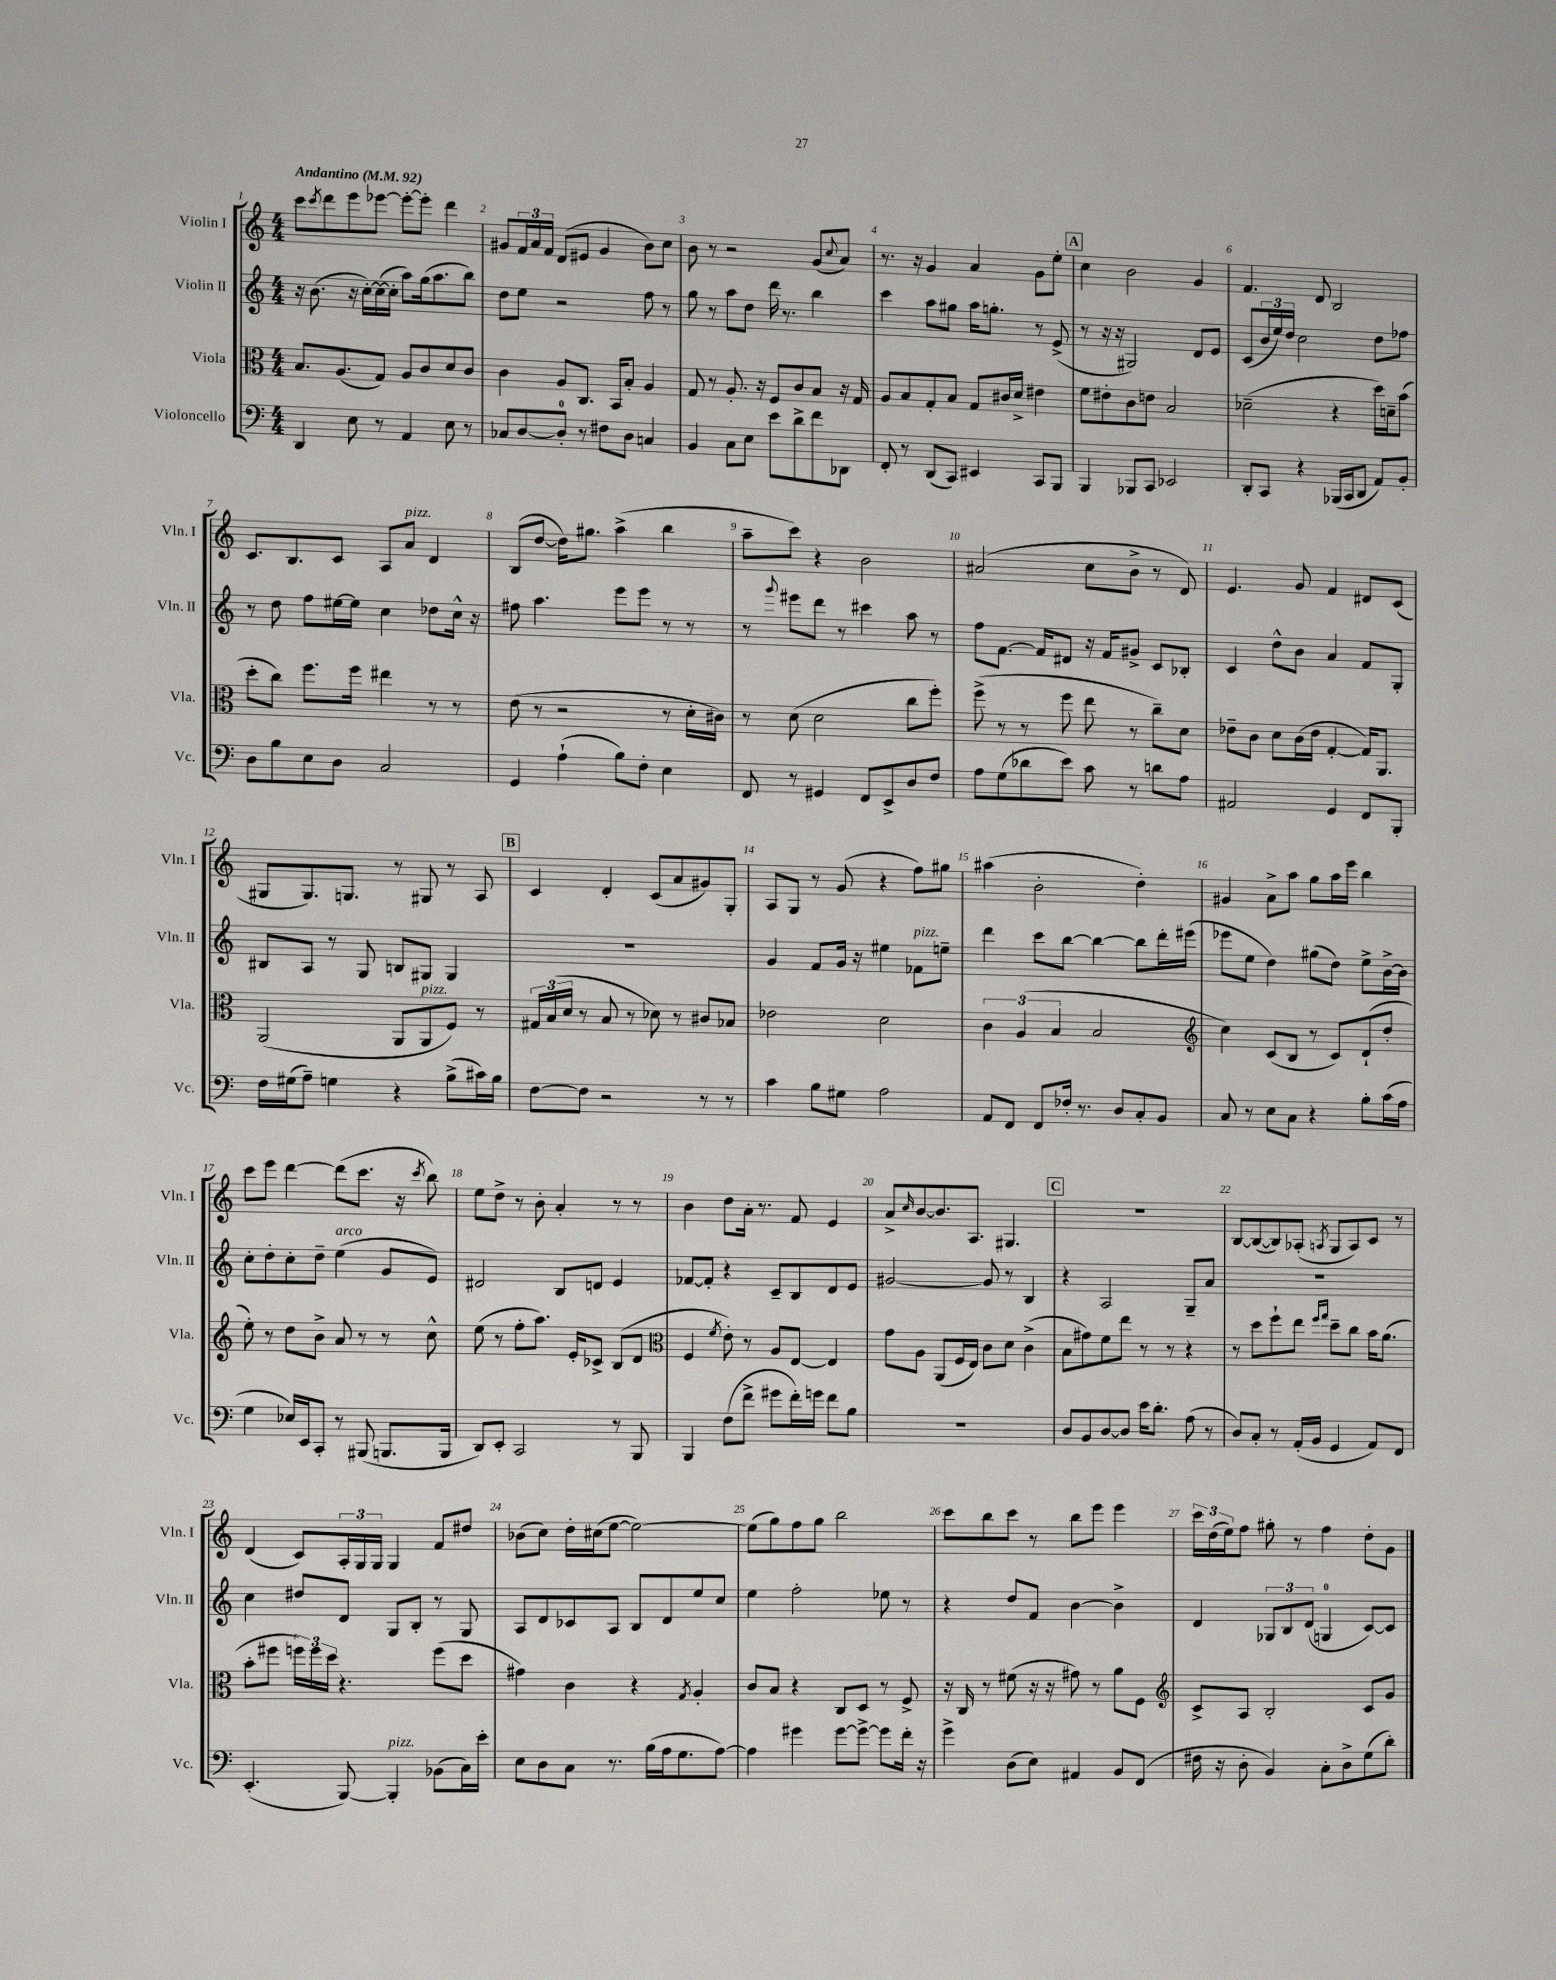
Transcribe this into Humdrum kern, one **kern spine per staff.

**kern	**kern	**kern	**kern
*part4	*part3	*part2	*part1
*staff4	*staff3	*staff2	*staff1
*I"Violoncello	*I"Viola	*I"Violin II	*I"Violin I
*I'Vc.	*I'Vla.	*I'Vln. II	*I'Vln. I
*clefF4	*clefC3	*clefG2	*clefG2
*k[]	*k[]	*k[]	*k[]
*M4/4	*M4/4	*M4/4	*M4/4
*MM92	*MM92	*MM92	*MM92
=1	=1	=1	=1
!	!	!	!LO:TX:a:B:t=Andantino
4DD/	8.B/L	16r	8ccc\L
.	.	(8.b\	.
.	.	.	8qccc/
.	.	.	8ddd\
.	(8.A/	.	.
8E\	.	16r	8eee\
.	.	[16cc'\LL)	.
8r	8G/J)	(16cc\_	[8eee-X\J
.	.	16cc'\JJ]	.
4AA/	8A/L	8aa\L)	8eee-'\L_
.	8c/	(16gg\k	8eee-'\J]
.	.	8.aa\	.
8E\	8d/	.	4ddd\
8r	8c/J	8bb\J)	.
=2	=2	=2	=2
8C-X/L	4c\	8dd\L	8g#X/L
[8D/	.	8ee\J	24f/L
.	.	.	24a/
.	.	.	24f/JJ
8D'/J]	8A/L	2r	(8d/L
8r	8.C/J	.	8e#X/J
8F#X\L	.	.	4g#/
.	16BB/KL	.	.
8D\J	8B'/J	.	.
4Cn/	4A/	8ff\	8b\L)
.	.	8r	8cc\J
=3	=3	=3	=3
4BB/	8G/	8gg\	8b\
.	8r	8r	8r
8C\L	8.A'/	8aa\L	2r
8E\J	.	8dd\J	.
.	16r	.	.
8e\L	8F/L	16ddd\	.
.	.	8.r	.
8d^\	8c/	.	.
8f\	8B/J	4bb\	(8g/L
.	.	.	8qqcc/
8DD-X\J	16r	.	8a/J)
.	16G/	.	.
=4	=4	=4	=4
8FF'/	8A/L	4ccc\	8.r
8r	8B/	.	.
.	.	.	16r
(8DD/L	8G'/	8aa\L	4g/
8CC/J)	8B/J	8gg#X\J	.
4EE#X/	8G/L	16aa\KL	4a/
.	.	8.ggn'\J	.
.	16c#X/L	.	.
.	16d^/JJ	.	.
8CC/L	4e#X\	8r	8g\L
8BBB/J	.	(8e^/	8ee'\J
!!LO:REH:place=s1:t=A
=5	=5	=5	=5
4BBB/	8f\L	8r	4cc\
.	8e#X'\	16r	.
.	.	16r	.
8BBB-X/L	8c\	2G#X/)	2b\
8CC/J	8en\J	.	.
2EE-X/	2B/	.	.
.	.	8d/L	4g/
.	.	8e/J	.
=6	=6	=6	=6
8DD'/L	(2d-X~\	(8c/L	4.f/
8CC/J	.	24b/L	.
.	.	24ee/)	.
.	.	24dd/JJ	.
4r	.	2cc\	.
.	.	.	8d/
(16BBB-X/LL	4r	.	2B/
16CC/J	.	.	.
8DD/J	.	.	.
8AA/L)	16dd\LL)	8dd\L	.
.	16dn~\J	.	.
8BB'/J	(8b\J	8ff-X\J	.
!!LO:LB:g=z
=7	=7	=7	=7
8D\L	8dd'\L	8r	8.c/L
8B\	8cc\J)	8dd\	.
.	.	.	8.B/
8E\	8.ff\L	8ff\L	.
8D\J	.	[16ee#X\L	8c/J
.	16ff\Jk	16ee#\JJ]	.
2C/	4ee#X\	4cc\	8A/L
!	!	!	!LO:TX:a:i:t=pizz.
.	.	.	8a/J
.	8r	8dd-X\L	4d/
.	8r	16cc^^\Jk	.
.	.	16r	.
=8	=8	=8	=8
4GG/	(8e\	8ff#X\	(8B/L
.	8r	4.aa\	[8dd/J
(4A`\	2r	.	16dd\KL])
.	.	.	8.gg#X\J
8B\L)	.	8eee\L	(4aa^\
8F'\J	.	8eee\J	.
4E\	8r	8r	4bb\
.	16d'\LL	8r	.
.	16c#X\JJ)	.	.
=9	=9	=9	=9
8FF/	8r	8r	8aa~\L
.	.	8qqggg/	.
8r	(8d\	8eee#X\L	8ccc\J)
4GG#X/	2d\	8ddd\J	4r
.	.	8r	.
8FF/L	.	4ccc#X\	2b\
8EE^/	.	.	.
8D/	8cc\L	8aa\	.
8F/J	8ff'\J)	8r	.
=10	=10	=10	=10
8A\L	(8ff^\	8ff\L	(2a#X/
(8G\	8r	[8.f\J	.
8d-X\	8r	.	.
.	.	16f/KL]	.
8e\J)	8ff\	8d#X/J	.
8c\	8ee\	16r	8cc\L
.	.	16f/KL	.
8r	8r	8g#X^/J	8b^\J
8dn\L	8cc~\L)	8c/L	8r
8A\J	8d\J	8B-X'/J	8d/)
=11	=11	=11	=11
2AA#X/	8e-X~\L	4c/	4.e/
.	8c\J	.	.
.	8d\L	8dd^^\L	.
.	(16c\L	8b\J	8g/
.	16e-\JJ	.	.
4GG/	[4G'/	4a/	4f/
8FF/L	16G/KL])	8f/L	8d#X/L
.	8.AA/J	.	.
8BBB'/J	.	8G'/J	(8c/J
!!LO:LB:g=z
=12	=12	=12	=12
16F\LL	(2AA/	8B#X/L	8G#X/L
(16G#X\J	.	.	.
8A~\J)	.	8A/J	8.G#/)
4Gn\	.	8r	.
.	.	.	8.Gn/J
.	.	8G/	.
4r	8AA/L	8Bn/L	8r
!	!LO:TX:a:i:t=pizz.	!	!
.	8AA/	8G#X/J	8G#X/
(8B^\L	8F/J)	4G#/	8r
16c#X\L)	8r	.	8A/
16B\JJ	.	.	.
!!LO:REH:place=s1:t=B
=13	=13	=13	=13
[8F\L	24G#X/LL	1r	4c/
.	(24B/	.	.
.	24d/JJ	.	.
8F\J]	8r	.	.
2r	8B/	.	4d'/
.	8r	.	.
.	8d-X\)	.	(8c/L
.	8r	.	8a/
8r	8c#X/L	.	8g#X/)
8r	8B-X/J	.	8G'/J
=14	=14	=14	=14
4c\	2e-X\	4g/	8A/L
.	.	.	8G/J
8B\L	.	8f/L	8r
8G#X\J	.	16g/Jk	(8g/
.	.	16r	.
2A\	2d\	4ee#X\	4r
!	!	!LO:TX:a:i:t=pizz.	!
.	.	8f-X\L	8ff\L)
.	.	8een~\J	8gg#X\J
=15	=15	=15	=15
8AA/L	6c\	4ddd\	(4aa#X\
8FF/J	.	.	.
.	(6A/	.	.
8FF/L	.	8ccc\L	2b'\
.	6B/	.	.
16F-X'/Jk	.	[8bb\J	.
8.r	.	.	.
.	2B/	4bb\_	.
8D/L	.	.	.
8C'/	.	8bb\L]	4dd'\)
8BB/J	.	16ddd'\L	.
.	.	(16eee#X\JJ	.
=16	=16	=16	=16
*	*clefG2	*	*
8C/	4cc\)	8eee-X\L	4g#X/
8r	.	8ee\J	.
8E\L	(8c/L	4dd\)	8a^\L
8C\J	8B/J	.	8aa\J
4r	8r	(8gg#X\L	8gg\L
.	8c/L)	8dd\J)	16aa\L
.	.	.	16eee\JJ
8B'\L	(8d`/	8ee^\L	4bb\
(16c\L	8dd'/J	[16b^\L	.
16A\JJ	.	16b\JJ]	.
!!LO:LB:g=z
=17	=17	=17	=17
4G\	8ee'\)	8cc'\L	8ccc\L
.	8r	8dd'\	8eee\J
16E-X/LL)	8dd\L	8cc'\	[4ddd\
16EE/J	.	.	.
8CC'/J	8b^\J	8dd~\J	.
!	!	!LO:TX:a:i:t=arco	!
8r	8a/	(4ee\	(8ddd\L]
(8BBB#X/	8r	.	8.ccc\J
8.BBBn/L	8r	8g/L	.
.	.	.	16r
.	.	.	8qccc/
.	8cc^^\	8e/J)	8bb\)
16BBB/Jk	.	.	.
=18	=18	=18	=18
8DD/L)	(8ee\	2d#X/	8ee\L
8EE'/J	8r	.	8dd^\J
2CC/	8ff'\L	.	8r
.	8.aa\J)	.	8b'\
.	.	8B/L	4a'/
.	16e'/KL	.	.
.	8c-X^/J	8dn/J	.
8r	(8B/L	4e/	8r
8BBB/	8d/J	.	8r
=19	=19	=19	=19
*	*clefC3	*	*
4BBB/	4F/	[8f-X/L	4b\
.	.	8f-'/J]	.
.	8qf/	.	.
(8F\L	8e'\)	4r	8dd\L
8f^\J	8r	.	16a'\Jk
.	.	.	8.r
8g#X\L	8A/L	8c~/L	.
16f'\L)	[8E/J	8B/	8f/
16gn\JJ	.	.	.
8f\L	4E/]	8d/	4e/
8B\J	.	8e/J	.
=20	=20	=20	=20
1r	8g\L	[2g#X/	8a^/L
.	.	.	16qqcc/
.	8A\J	.	[8b/
.	(8AA/L	.	8.b/]
.	16F/L	.	.
.	16E/JJ)	.	8.A/J
.	8c\L	8g#/]	.
.	8d\J	8r	4.G#X/
.	(4c^\	4B/	.
!!LO:REH:place=s1:t=C
=21	=21	=21	=21
8D/L	8B\L	4r	1r
8BB/	8g#X\)	.	.
[8D/	8f\	2A/	.
8D/J]	8ee\J	.	.
16e\KL	8r	.	.
8.d'\J	.	.	.
.	8r	.	.
(8A\	4r	8G~/L	.
8r	.	8a/J	.
=22	=22	=22	=22
8D/L)	8r	1r	[8B/L
8C'/J	8dd\L	.	(8B/_
8r	8ff`\	.	8B/])
(16AA'/LL	8ee\J	.	(8A-X'/J
16BB/JJ	.	.	.
.	16qqff/LL	.	.
.	16qqgg/JJ	.	8qAn/
4GG/	8dd~\L	.	8G/L
.	8cc\J	.	8A/)
8AA/L)	16b\KL	.	8c/J
.	(8.a\J	.	.
8FF/J	.	.	8r
!!LO:LB:g=z
=23	=23	=23	=23
(4.EE'/	8b'\L	4cc\	(4d/
.	8ff#X\J	.	.
.	24ffn\LL)	8dd#X/L	8c/L)
.	24ff\	.	.
.	24dd\JJ	.	.
[8BBB/)	4.r	8d/J	24A'/L
.	.	.	24G/
.	.	.	24G/JJ
!LO:TX:a:i:t=pizz.	!	!	!
4BBB'/]	.	8G/L	4G/
.	.	8B'/J	.
(8BB-X\L	(8ff\L	8r	8f/L
16C\L)	8dd\J	8G/	8dd#X/J
16e'\JJ	.	.	.
=24	=24	=24	=24
8E\L	4g#X\)	8A/L	(8b-X\L
8D\	.	8d/	8cc\J)
8C\J	4c\	8c-X/	16dd'\LL
.	.	.	(16cc#X\J
8.r	.	8A/J	[8ee\J
.	4r	8B/L	2ee\_)
(16B\LL	.	.	.
16A\J	.	8d/	.
8.G\	.	.	.
.	8qG/	.	.
.	4A'/	8ee/	.
[8A\J)	.	8cc/J	.
=25	=25	=25	=25
4A\]	8c/L	4ee\	(8ee\L]
.	8B/J	.	8gg\)
4g#X\	4r	2ff'\	8ff\
.	.	.	8gg\J
[8g#\L	8C/L	.	2bb\
8g#^\J_	8D/J	.	.
8g#\L]	8r	8ee-X\	.
16f'\Jk	8F^/	8r	.
16r	.	.	.
=26	=26	=26	=26
4g^\	16r	4r	8ccc\L
.	16C/	.	.
.	8r	.	8bb\
(8D\L	(8f#X\	8dd/L	8ccc\J
8E\J)	16r	8f/J	8r
.	16r	.	.
4AA#X/	8g#X\)	[4b\	8bb\L
.	8r	.	8eee\J
8BB/L	8a\L	4b^\]	4eee\
(8FF/J	8F\J	.	.
=27	=27	=27	=27
*	*clefG2	*	*
16F#X\	8c^/L	4d/	24ccc\LL
.	.	.	(24dd\
16r	.	.	.
.	.	.	24ee\J)
8D'\	8A/J	.	8ff\J
4BB/)	2B'/	12G-X/L	8gg#X'\
.	.	12B/	.
.	.	.	8r
.	.	(12d/J	.
8C'\L	.	4Gn/	4ff\
8D^\	.	.	.
(8G\	8c/L	[8c/L)	8dd'\L
8d'\J)	8g/J	8c/J]	8g\J
==	==	==	==
*-	*-	*-	*-
